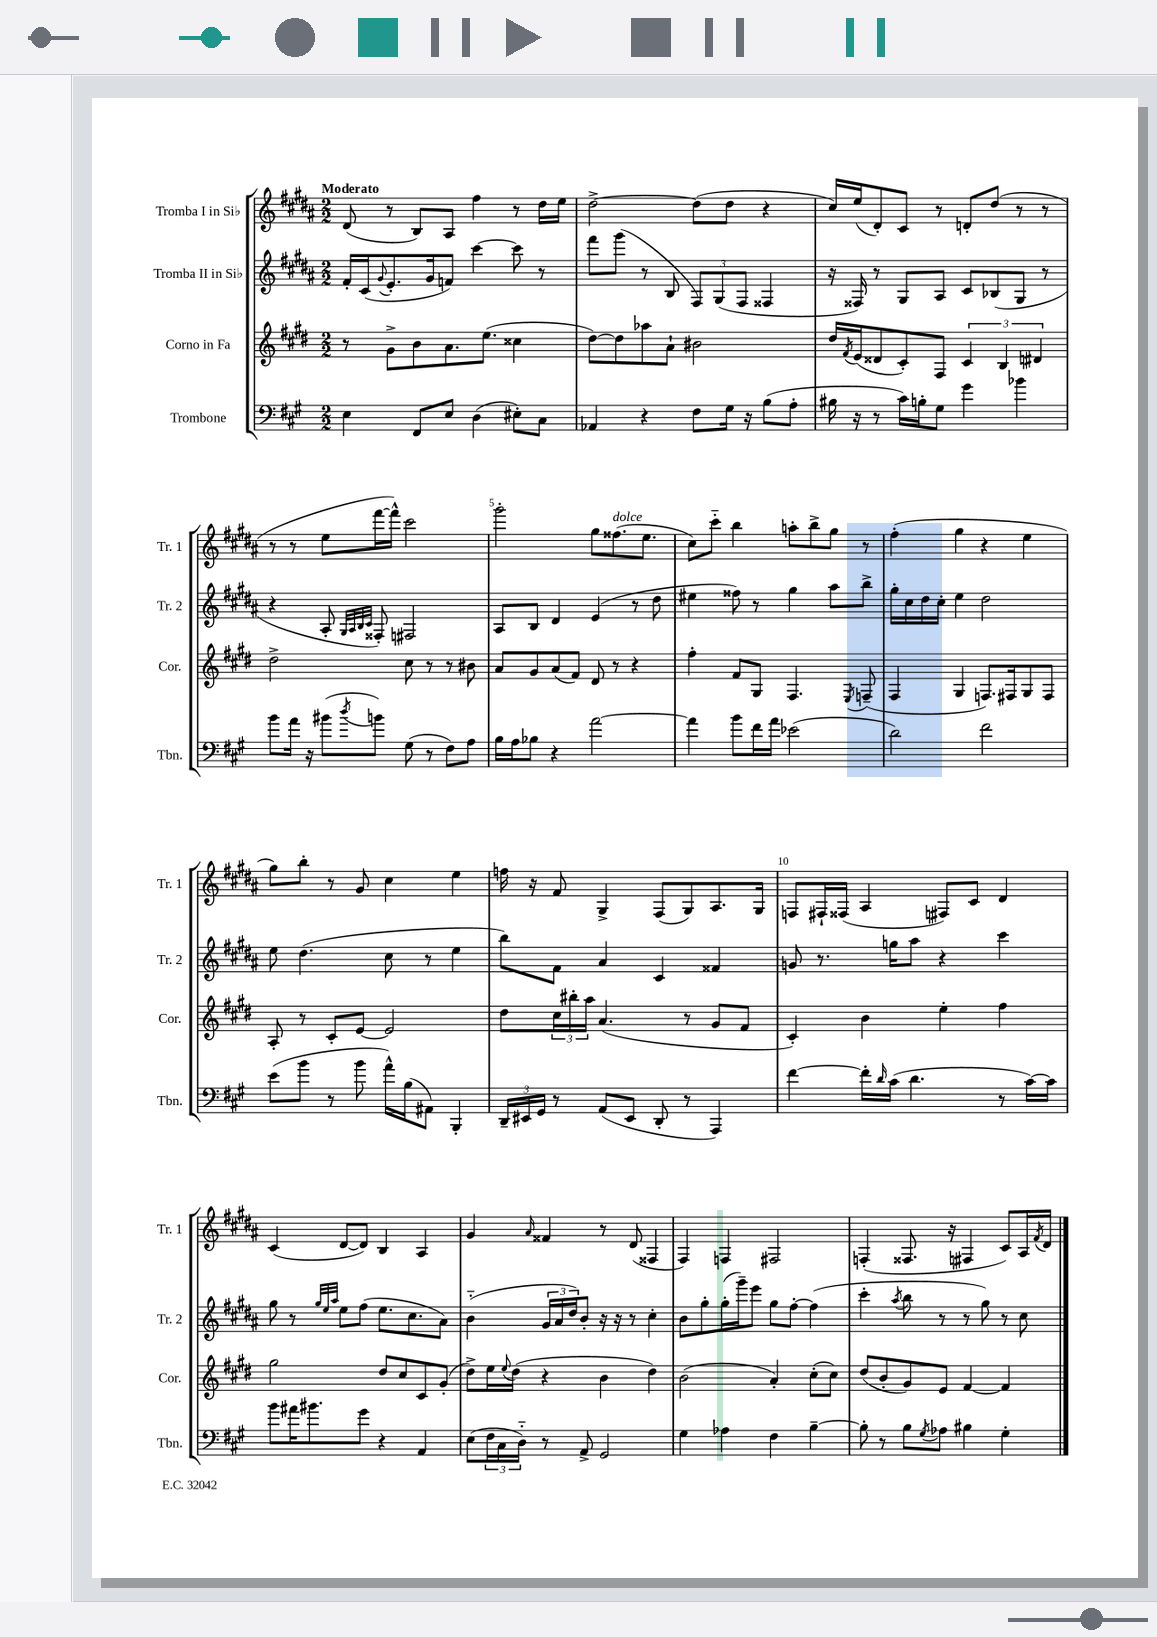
<<
\new StaffGroup <<
\new Staff = "s0" \with { instrumentName = "Tromba I in Sib" shortInstrumentName = "Tr. 1" } {
    \clef treble \key b \major \numericTimeSignature \time 2/2 \tempo "Moderato"
    dis'8( r8 b8) ais8 fis''4 r8 dis''16 e''16 |
    dis''2~-> dis''8( dis''8 r4 |
    cis''16) e''16( dis'8-.) cis'8 r8 d'8-. dis''8( r8 r8 |
    r8 r8 e''8 fis'''16~ fis'''16-^) cis'''2 |
    gis'''2-. gis''8 fisis''8.^\markup { \italic "dolce" }( e''8. |
    cis''8) cis'''8-_ b''4 a''8-. b''8-> gis''8 r8 |
    fis''4-.( gis''4 r4 e''4 |
    gis''8) b''8-. r8 gis'8 cis''4 e''4 |
    f''16 r16 fis'8 gis4-> fis8( gis8) ais8. gis16 |
    f8 fis16-! fisis16( ais4 fis8) cis'8 dis'4 |
    cis'4( dis'8~ dis'8) b4 ais4 |
    gis'4 \grace { ais'16 } fisis'4 r8 dis'8( fisis4 |
    fis4) f4 fis2 |
    f4-.( fisis8. r16 fis4 cis'8) ais16 \acciaccatura { fis'8 } dis'16 \bar "|." |
}
\new Staff = "s1" \with { instrumentName = "Tromba II in Sib" shortInstrumentName = "Tr. 2" } {
    \clef treble \key b \major \numericTimeSignature \time 2/2
    fis'16-. cis'16( \appoggiatura { gis'8 } e'8.-. gis'16 f'8) cis'''4~ cis'''8 r8 |
    fis'''8 gis'''8( r8 b8 \tuplet 3/2 { fis8) gis8( fis8 } fisis4 |
    r16 fisis16) r8 gis8 ais8 cis'8 bes8( gis8 r8 |
    r4 ais8-. \grace { gis32 ais32 b32 cis'32 } fisis8-.) fis2 |
    ais8 b8 dis'4 e'4( r8 dis''8 |
    eis''4 fisis''8) r8 gis''4 ais''8 b''8-> |
    gis''16-. cis''16 dis''16 cis''16-. e''4 dis''2 |
    e''8 dis''4.( cis''8 r8 e''4 |
    b''8) fis'8 ais'4 cis'4 fisis'4 |
    g'8 r8. g''16 ais''8 r4 cis'''4 |
    gis''8 r8 \grace { gis''32 e''32 ais''32 } e''8 fis''8( e''8. cis''8. ais'8) |
    b'4-_( \tuplet 3/2 { gis'16 ais'16 dis''16) } b'8-. r16 r16 r8 cis''4-. |
    b'8 gis''8-. gis''16-.( gis'''16--) e'''8 gis''8 fis''8~-. fis''4( |
    cis'''4-. \acciaccatura { ais''8 } b''8 r8 r8 gis''8) r8 cis''8 \bar "|." |
}
\new Staff = "s2" \with { instrumentName = "Corno in Fa" shortInstrumentName = "Cor." } {
    \clef treble \key e \major \numericTimeSignature \time 2/2
    r8 gis'8-> b'8 a'8. e''8.( cisis''4 |
    dis''8~) dis''8 aes''8 a'8-! bis'2 |
    dis''16 \acciaccatura { fis'8 } e'16( disis'8 cis'8-.) fis8 \tuplet 3/2 { cis'4 b4 dis'4 } |
    dis''2-> cis''8 r8 r8 bis'8 |
    a'8 gis'8 a'8( fis'8) dis'8 r8 r4 |
    fis''4-. fis'8 gis8 fis4. \acciaccatura { e8 } f8--( |
    fis4 gis4 f8.) fis16 gis8 fis8 |
    a8-. r8 cis'8-. e'8~ e'2 |
    dis''8 \tuplet 3/2 { cis''16 bis''16-. a''16 } a'4.( r8 gis'8 fis'8 |
    cis'4-.) b'4 e''4-. fis''4 |
    gis''2 dis''8 cis''8 cis'8 gis'8-.( |
    dis''8->) e''16 \appoggiatura { e''8 } dis''16( r4 b'4 dis''4) |
    b'2( a'4-.) cis''8-.( cis''8) |
    dis''8( b'8-. gis'8) e'8 fis'4~ fis'4 \bar "|." |
}
\new Staff = "s3" \with { instrumentName = "Trombone" shortInstrumentName = "Tbn." } {
    \clef bass \key a \major \numericTimeSignature \time 2/2
    e4 fis,8 e8 d4( eis8-.) cis8 |
    aes,4 r4 fis8 gis16 r16 b8( a8-. |
    bis16 r16 r8 cis'16) b16-. gis8 gis'4 bes'4 |
    b'8 a'16 r16 bis'8( \acciaccatura { d''8 } b'8) gis8( r8 fis8) a8 |
    b16 a16 bes8 r4 a'2~ |
    a'4 b'8 fis'16 a'16 ees'2( |
    d'2) fis'2 |
    e'8( b'8 r8 b'8 a'16-^) b16( ais,8) b,,4-. |
    \tuplet 3/2 { d,16-- eis,16 gis,16 } r8 a,8( eis,8 d,8-. r8 a,,4) |
    fis'4~ fis'16-. \grace { d'16 } cis'16( d'4. r8 cis'16~) cis'16 |
    b'8 ais'16 bis'8. gis'8 r4 a,4 |
    e8( \tuplet 3/2 { fis16 cis16 d16-_) } r8 a,8-> gis,2 |
    gis4 aes4 fis4 b4~-- |
    b8-. r8 b8 \acciaccatura { gis8 } aes8 bis4 gis4-. \bar "|." |
}
>>
>>
\layout { \context { \Score \override BarNumber.break-visibility = ##(#f #t #t) barNumberVisibility = #(every-nth-bar-number-visible 5) } }
